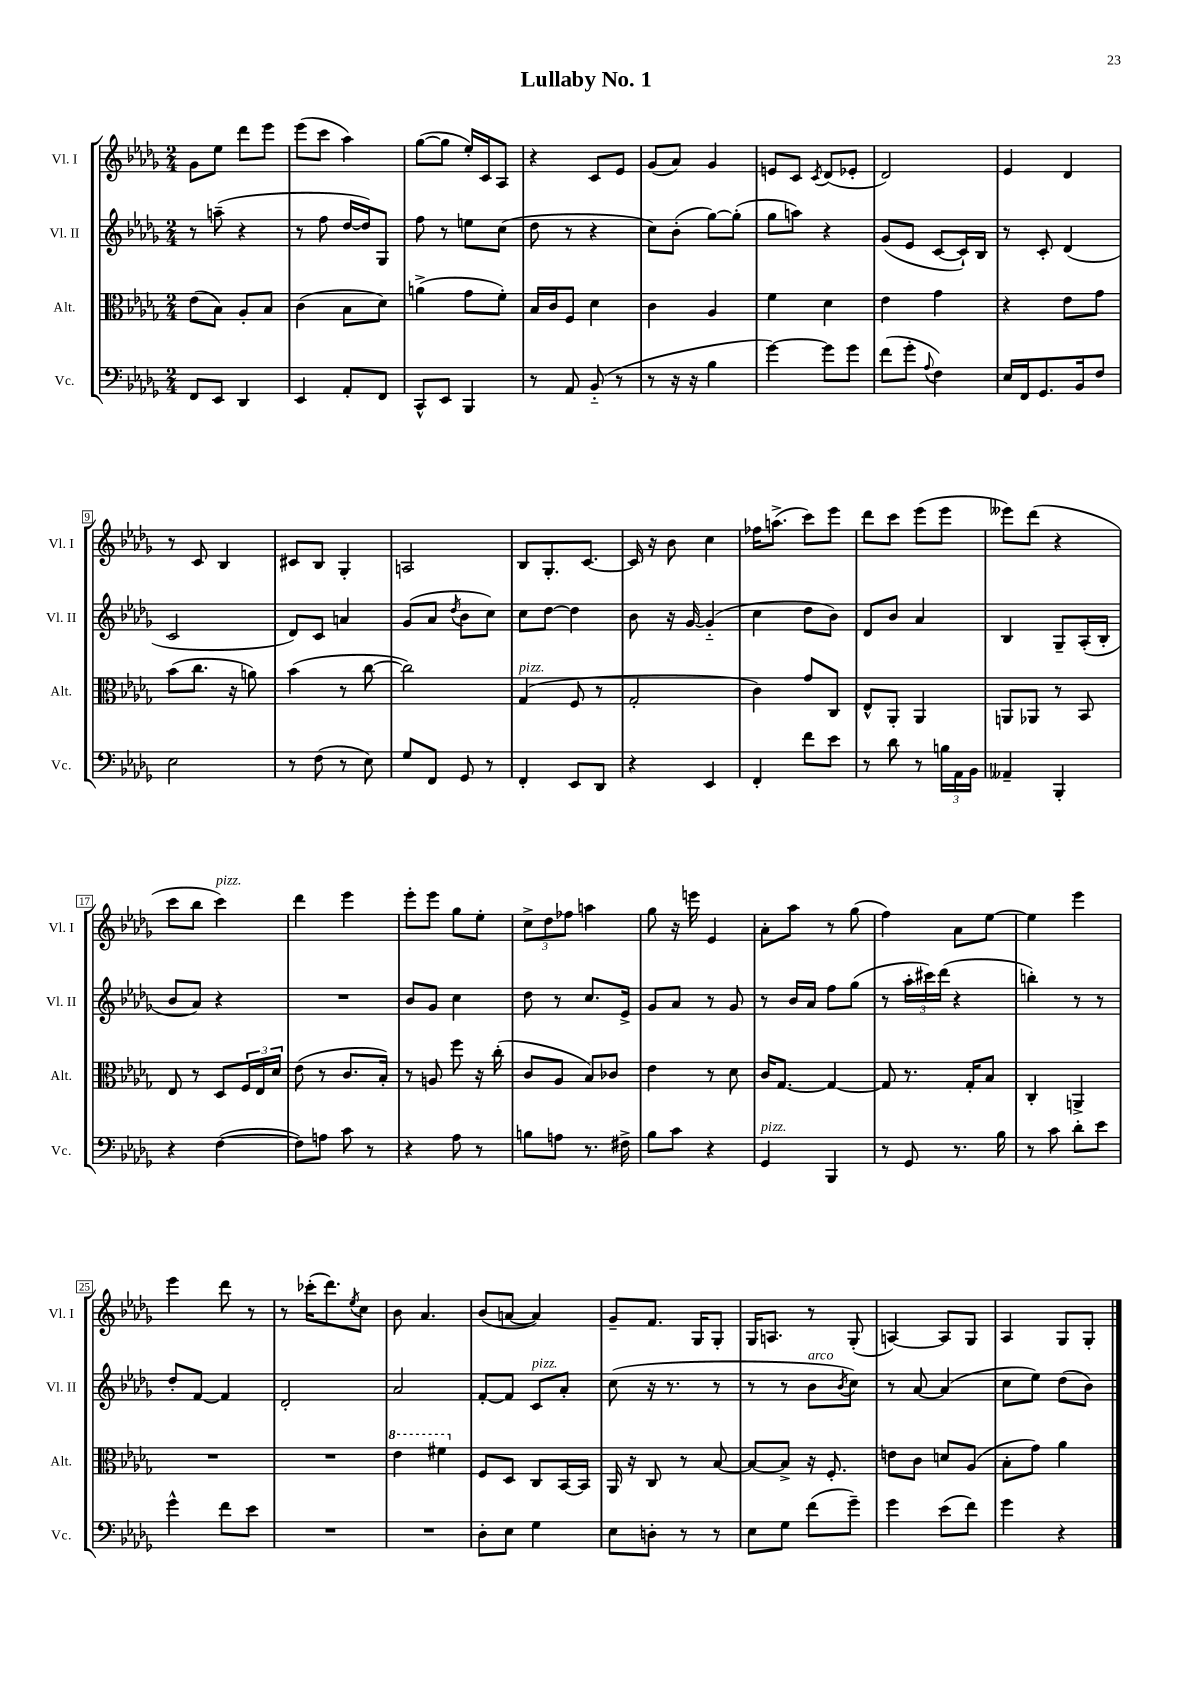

**kern	**kern	**kern	**kern
*staff4	*staff3	*staff2	*staff1
*clefF4	*clefC3	*clefG2	*clefG2
*k[b-e-a-d-g-]	*k[b-e-a-d-g-]	*k[b-e-a-d-g-]	*k[b-e-a-d-g-]
*M2/4	*M2/4	*M2/4	*M2/4
8FF	(8e-	8r	8g-
8EE-	8B-)	(8aa~	8ee-
4DD-	8A-'	4r	8ddd-
.	8B-	.	8eee-
=	=	=	=
4EE-	(4c	8r	(8eee-
.	.	8ff	8ccc
8AA-'	8B-	[16dd-	4aa-)
.	.	16dd-])	.
8FF	8d-)	8G-	.
=	=	=	=
8CC^^	(4a^	8ff	([8gg-
8EE-	.	8r	8gg-]
4BBB-	8g-	8ee	16ee-')
.	.	.	16c
.	8f')	(8cc	8A-
=	=	=	=
8r	16B-	8dd-	4r
.	16c	.	.
8AA-	8F	8r	.
(8BB-'~	4d-	4r	8c
8r	.	.	8e-
=	=	=	=
8r	4c	8cc)	(8g-
16r	.	(8b-'	8a-)
16r	.	.	.
4B-	4A-	[8gg-)	4g-
.	.	(8gg-']	.
=	=	=	=
[4g-)	4f	8gg-	8e
.	.	8aa)	8c
.	.	.	8qc
8g-]	4d-	4r	(8d-
8g-	.	.	8e-'
=	=	=	=
(8f	4e-	(8g-	2d-)
8g-'	.	8e-	.
8qqA-	.	.	.
4F)	4g-	[8c	.
.	.	16c`])	.
.	.	16B-	.
=	=	=	=
16E-	4r	8r	4e-
16FF	.	.	.
8.GG-	.	8c'	.
.	8e-	(4d-	4d-
16BB-	.	.	.
8F	8g-	.	.
=	=	=	=
2E-	(8b-	2c	8r
.	8.cc	.	8c
.	.	.	4B-
.	16r	.	.
.	8a)	.	.
=	=	=	=
8r	(4b-	8d-)	8c#
(8F	.	8c	8B-
8r	8r	4a	4G-'
8E-)	[8cc	.	.
=	=	=	=
8G-	2cc])	(8g-	2A
8FF	.	8a-	.
.	.	8qdd-	.
8GG-	.	8b-	.
8r	.	8cc)	.
=	=	=	=
4FF'	(4G-	8cc	8B-
.	.	[8dd-	8.G-'
8EE-	8F	4dd-]	.
.	.	.	[8.c
8DD-	8r	.	.
=	=	=	=
4r	2G-'	8b-	16c]
.	.	.	16r
.	.	16r	8b-
.	.	[16g-	.
4EE-	.	(4g-'~]	4cc
=	=	=	=
4FF'	4c)	4cc	16ff-
.	.	.	(8.aa^
8f	8g-	8dd-	8ccc)
8e-	8C	8b-)	8eee-
=	=	=	=
8r	8E-^^	8d-	8ddd-
8d-	8AA-'	8b-	8ccc
8r	4AA-	4a-	(8eee-
24B	.	.	8eee-
24AA-	.	.	.
24BB-	.	.	.
=	=	=	=
4AA--~	8AA	4B-	8eee--)
.	8AA-	.	(8ddd-
4BBB-'	8r	8G-~	4r
.	8BB-	(16A-'	.
.	.	16B-'	.
=	=	=	=
4r	8E-	8b-	8ccc
.	8r	8a-)	8bb-
([4F	8D-	4r	4ccc)
.	24F	.	.
.	24E-	.	.
.	24d-	.	.
=	=	=	=
8F])	(8e-	2r	4ddd-
8A	8r	.	.
8c	8.c	.	4eee-
8r	.	.	.
.	16B-')	.	.
=	=	=	=
4r	8r	8b-	8eee-'
.	8A	8g-	8eee-
8A-	8ff	4cc	8gg-
8r	16r	.	8ee-'
.	(16cc'	.	.
=	=	=	=
8B	8c	8dd-	12cc^
.	.	.	12dd-
8A	8A-	8r	.
.	.	.	12ff-
8.r	8B-)	8.cc	4aa
.	8c-	.	.
16F#^	.	16e-^	.
=	=	=	=
8B-	4e-	8g-	8gg-
8c	.	8a-	16r
.	.	.	16eee
4r	8r	8r	4e-
.	8d-	8g-	.
=	=	=	=
4GG-	16c	8r	8a-'
.	[8.G-	.	.
.	.	16b-	8aa-
.	.	16a-	.
4BBB-	4G-_	8ff	8r
.	.	(8gg-	(8gg-
=	=	=	=
8r	8G-]	8r	4ff)
8GG-	8.r	24aa-'	.
.	.	24ccc#)	.
.	.	(24ddd-	.
8.r	.	4r	8a-
.	16G-'	.	.
.	8B-	.	[8ee-
16B-	.	.	.
=	=	=	=
8r	4C'	4bb')	4ee-]
8c	.	.	.
8d-'	4AA^	8r	4eee-
8e-	.	8r	.
=	=	=	=
4g-^^	2r	8dd-'	4eee-
.	.	[8f	.
8f	.	4f]	8ddd-
8e-	.	.	8r
=	=	=	=
2r	2r	2d-'	8r
.	.	.	(16ccc-'
.	.	.	8.ddd-)
.	.	.	8qee-
.	.	.	8cc
=	=	=	=
2r	4ee-	2a-	8b-
.	.	.	4.a-
.	4ff#	.	.
=	=	=	=
8D-'	8F	[8f'	(8b-
8E-	8D-	8f]	[8a
4G-	8C	8c	4a])
.	[16BB-	8a-'	.
.	16BB-]	.	.
=	=	=	=
8E-	16AA-	(8cc	8g-~
.	16r	.	.
8D'	8C	16r	8.f
.	.	8.r	.
8r	8r	.	.
.	.	.	16G-
8r	[8B-	8r	8G-'
=	=	=	=
8E-	8B-_	8r	16G-
.	.	.	8.A
8G-	8B-^]	8r	.
(8f	16r	8b-	8r
.	8.F'	.	.
.	.	8qb-	.
8g-~)	.	8cc)	(8G-'
=	=	=	=
4g-	8e	8r	[4A)
.	8c	[8a-	.
(8e-	8d	(4a-]	8A]
8f)	(8A-	.	8G-
=	=	=	=
4g-	8B-'	8cc	4A-
.	8g-)	8ee-)	.
4r	4a-	(8dd-	8G-
.	.	8b-)	8G-'
==	==	==	==
*-	*-	*-	*-
